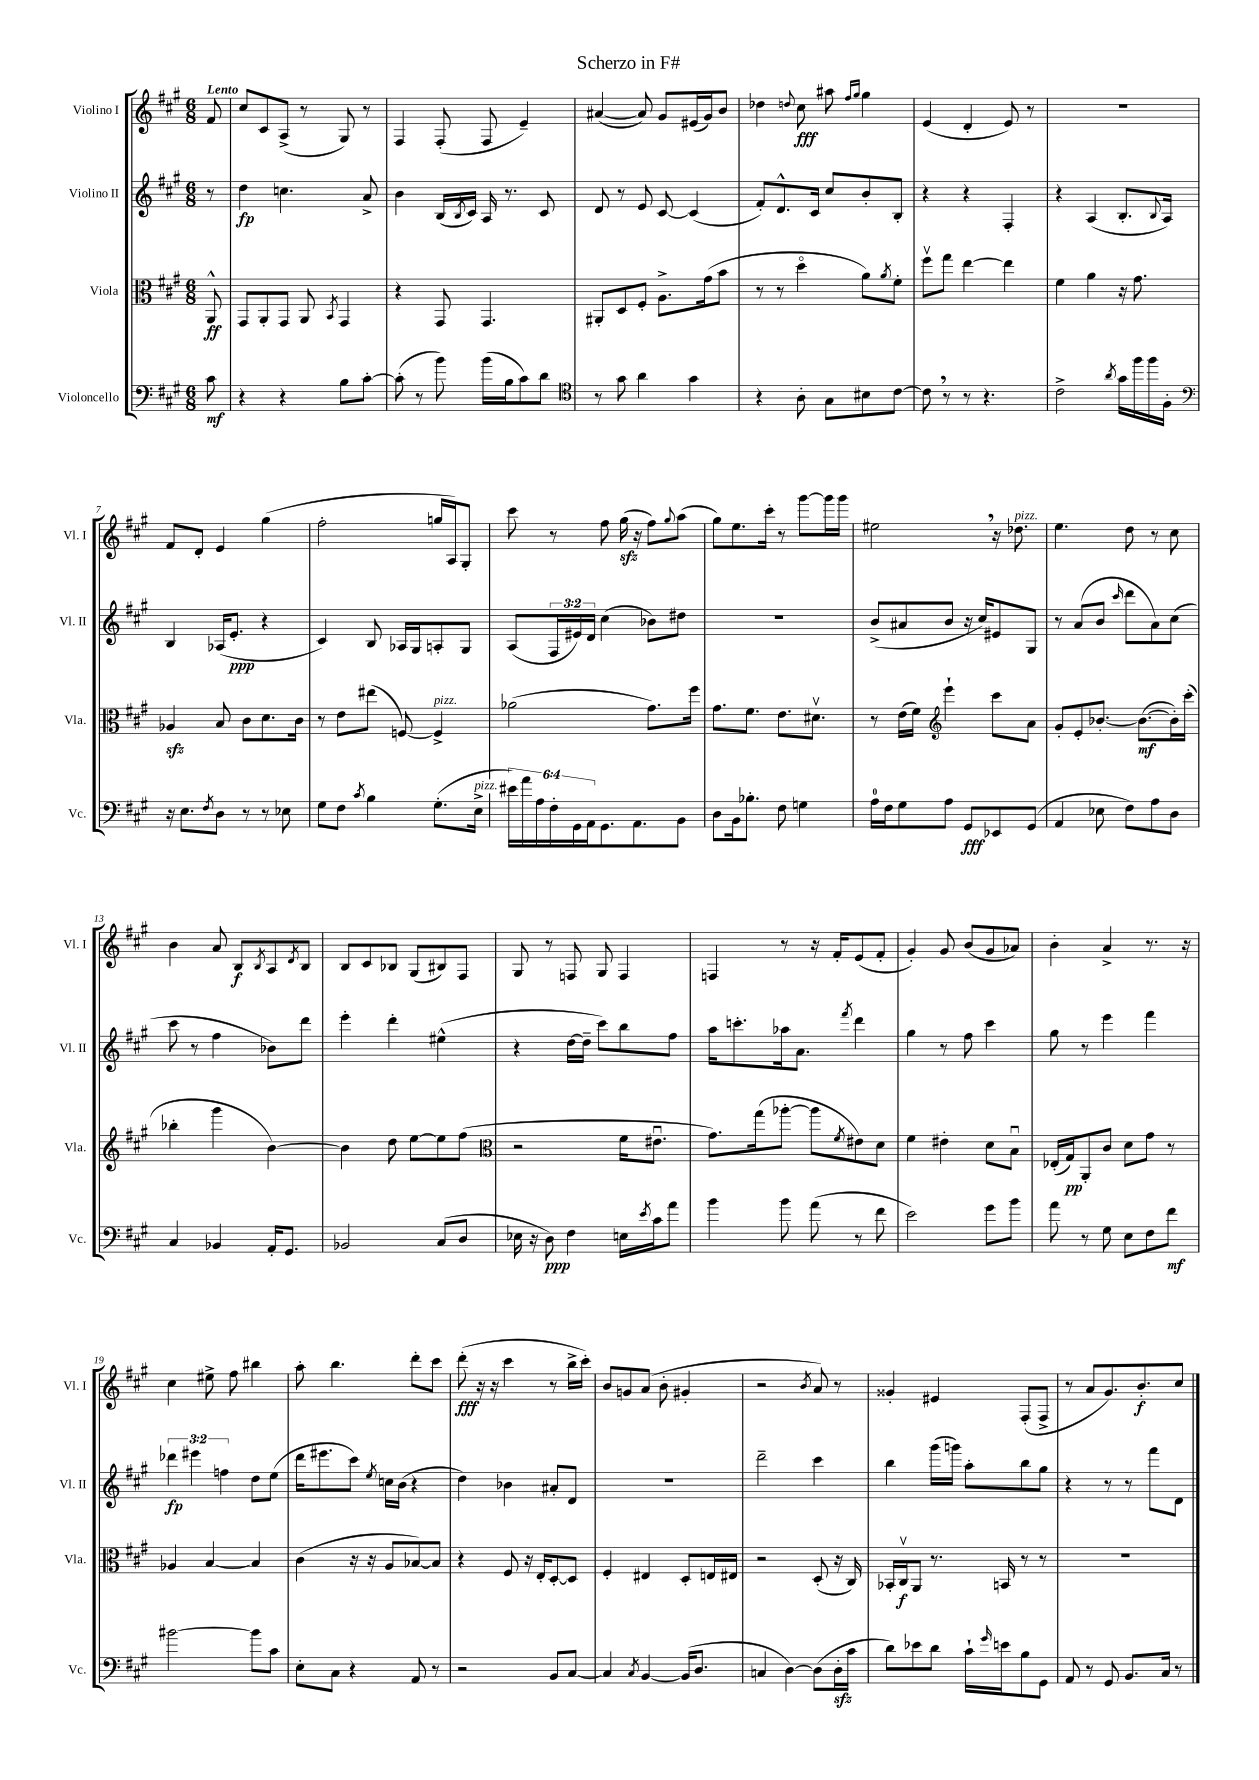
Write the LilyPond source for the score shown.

\header { title = "Scherzo in F#" }
<<
\new StaffGroup <<
\new Staff = "s0" \with { instrumentName = "Violino I" shortInstrumentName = "Vl. I" } {
    \clef treble \key a \major \numericTimeSignature \time 6/8 \partial 8 \tempo "Lento"
    fis'8 |
    cis''8 cis'8 a8->( r8 gis8) r8 |
    fis4 fis8-.( fis8 e'4--) |
    ais'4~( ais'8) gis'8 eis'16( gis'16) b'8 |
    des''4 \appoggiatura { d''8 } cis''8\fff ais''8 \grace { fis''16 gis''16 } gis''4 |
    e'4( d'4-. e'8) r8 |
    R2. |
    fis'8 d'8-. e'4 gis''4( |
    fis''2-. g''16 a16) gis8-. |
    cis'''8 r8 fis''8 gis''16\sfz( r16 fis''8) \appoggiatura { gis''8 } a''8( |
    gis''8) e''8. cis'''16-. r8 gis'''8~ gis'''16 gis'''16 |
    eis''2 \breathe r16 des''8.^\markup { \italic "pizz." } |
    e''4. d''8 r8 cis''8 |
    b'4 a'8 b8\f \acciaccatura { b8 } a8 \acciaccatura { d'8 } b8 |
    b8 cis'8 bes8 gis8( bis8) fis8 |
    gis8 r8 f8 gis8 f4 |
    f4 r8 r16 fis'16-. e'8( fis'8-. |
    gis'4-.) gis'8 b'8( gis'8 aes'8) |
    b'4-. a'4-> r8. r16 |
    cis''4 eis''8-> fis''8 bis''4 |
    a''8-. b''4. d'''8-. cis'''8 |
    d'''8-.\fff( r16 r16 cis'''4 r8 b''16-> cis'''16-.) |
    b'8 g'8 a'8( b'8-. gis'4-. |
    r2 \acciaccatura { b'8 } a'8) r8 |
    gisis'4-. eis'4 fis8-.( fis8-> |
    r8 a'8 gis'8.) b'8.-.\f cis''8 \bar "|." |
}
\new Staff = "s1" \with { instrumentName = "Violino II" shortInstrumentName = "Vl. II" } {
    \clef treble \key a \major \numericTimeSignature \time 6/8 \override Staff.TupletNumber.text = #tuplet-number::calc-fraction-text \partial 8
    r8 |
    d''4\fp c''4. a'8-> |
    b'4 b16( \acciaccatura { b8 } cis'16) a16 r8. cis'8 |
    d'8 r8 e'8 cis'8~ cis'4( |
    fis'8-.) d'8.-^ cis'16 cis''8 b'8-. b8-. |
    r4 r4 fis4-. |
    r4 a4( b8.-. \appoggiatura { b8 } a16) |
    b4 aes16( e'8.-.\ppp r4 |
    cis'4) b8 aes16 gis16 a8-. gis8 |
    a8( \tuplet 3/2 { fis16 eis'16) d'16 } cis''4( bes'8) dis''8 |
    R2. |
    b'8->( ais'8 b'8 r16 cis''16) eis'8 gis8 |
    r8 a'8( b'8 \grace { cis'''16 } d'''8 a'8) cis''8( |
    cis'''8 r8 fis''4 bes'8) d'''8 |
    e'''4-. d'''4-. eis''4-^( |
    r4 d''16~ d''16-- cis'''8) b''8 fis''8 |
    a''16 c'''8.-. aes''16 a'8. \acciaccatura { fis'''8 } d'''4 |
    gis''4 r8 fis''8 cis'''4 |
    gis''8 r8 e'''4 fis'''4 |
    \tuplet 3/2 { des'''4\fp eis'''4 f''4 } d''8 e''8( |
    d'''16 eis'''8. cis'''8) \acciaccatura { e''8 } c''16 b'16( r4 |
    d''4) bes'4 ais'8-. d'8 |
    R2. |
    d'''2-- cis'''4 |
    b''4 gis'''16( g'''16) a''8-. b''8 gis''8 |
    r4 r8 r8 fis'''8 d'8 \bar "|." |
}
\new Staff = "s2" \with { instrumentName = "Viola" shortInstrumentName = "Vla." } {
    \clef alto \key a \major \numericTimeSignature \time 6/8 \partial 8
    a,8-^\ff |
    gis,8 a,8-. gis,8 a,8 \acciaccatura { b,8 } gis,4 |
    r4 gis,8 gis,4. |
    ais,8-. d8 fis8-. a8.-> gis'16( b'8 |
    r8 r8 d''4\flageolet a'8) \acciaccatura { a'8 } fis'8-. |
    fis''8\upbow gis''8 e''4~ e''4 |
    fis'4 a'4 r16 gis'8. |
    aes4\sfz b8 cis'8 d'8. cis'16 |
    r8 e'8 eis''8( f8~) f4->^\markup { \italic "pizz." } |
    aes'2( gis'8.) fis''16 |
    gis'8. fis'8. e'8. dis'8.\upbow |
    r8 e'16( fis'16) \clef treble e'''4-! cis'''8 a'8 |
    gis'8-. e'8-. bes'8.~-. bes'8.~\mf( bes'16-.) cis'''16-.( |
    bes''4-. gis'''4 b'4~) |
    b'4 d''8 e''8~ e''8 fis''8( |
    \clef alto r2 fis'16 eis'8.\downbow |
    gis'8.) gis''16( aes''8~-. aes''8 \acciaccatura { fis'8 } eis'8) d'8 |
    fis'4 eis'4-. d'8 b8\downbow |
    ees16-.( gis16\pp) a,8-. cis'8 d'8 gis'8 r8 |
    aes4 b4~ b4 |
    cis'4( r16 r16 a8 bes8~) bes8 |
    r4 fis8 r16 e16-. d8~-. d8 |
    fis4-. eis4 d8-. e16 eis16 |
    r2 d8-.( r16 cis16) |
    bes,16-. cis16\upbow\f a,8 r8. b,16 r8 r8 |
    R2. \bar "|." |
}
\new Staff = "s3" \with { instrumentName = "Violoncello" shortInstrumentName = "Vc." } {
    \clef bass \key a \major \numericTimeSignature \time 6/8 \override Staff.TupletNumber.text = #tuplet-number::calc-fraction-text \partial 8
    cis'8\mf |
    r4 r4 b8 cis'8~-. |
    cis'8-.( r8 b'8) b'16( b16 cis'8) d'8 |
    \clef tenor r8 gis'8 a'4 gis'4 |
    r4 a8-. gis8 bis8 cis'8~ |
    cis'8 \breathe r8 r8 r4. |
    cis'2-> \acciaccatura { a'8 } gis'16 fis''16 fis''16 fis16-. |
    \clef bass r16 e8. \acciaccatura { fis8 } d8 r8 r8 ees8 |
    gis8 fis8 \acciaccatura { cis'8 } b4 gis8.-.( e16->^\markup { \italic "pizz." } |
    \tuplet 6/4 { eis'16) a'16 a16 fis16-. gis,16 a,16 } gis,8. a,8. b,8 |
    d8 b,16 bes8.-. fis8 g4 |
    a16-0 fis16 gis8 a8 gis,8\fff ees,8 gis,8( |
    a,4 ees8 fis8) a8 d8 |
    cis4 bes,4 a,16-. gis,8. |
    bes,2 cis8( d8 |
    ees16 r16 d8\ppp) fis4 e16 \acciaccatura { e'8 } cis'16 a'8 |
    b'4 b'8 a'8( r8 fis'8 |
    e'2) gis'8 b'8 |
    a'8 r8 gis8 e8 fis8 fis'8\mf |
    bis'2~ bis'8 cis'8 |
    e8-. cis8 r4 a,8 r8 |
    r2 b,8 cis8~ |
    cis4 \acciaccatura { cis8 } b,4~ b,16( d8. |
    c4 d4~) d8( d16-.\sfz cis'16 |
    d'8) ees'8 d'8 cis'16-! \grace { gis'16 } e'16 b8 gis,8 |
    a,8 r8 gis,8 b,8. cis16 r8 \bar "|." |
}
>>
>>
